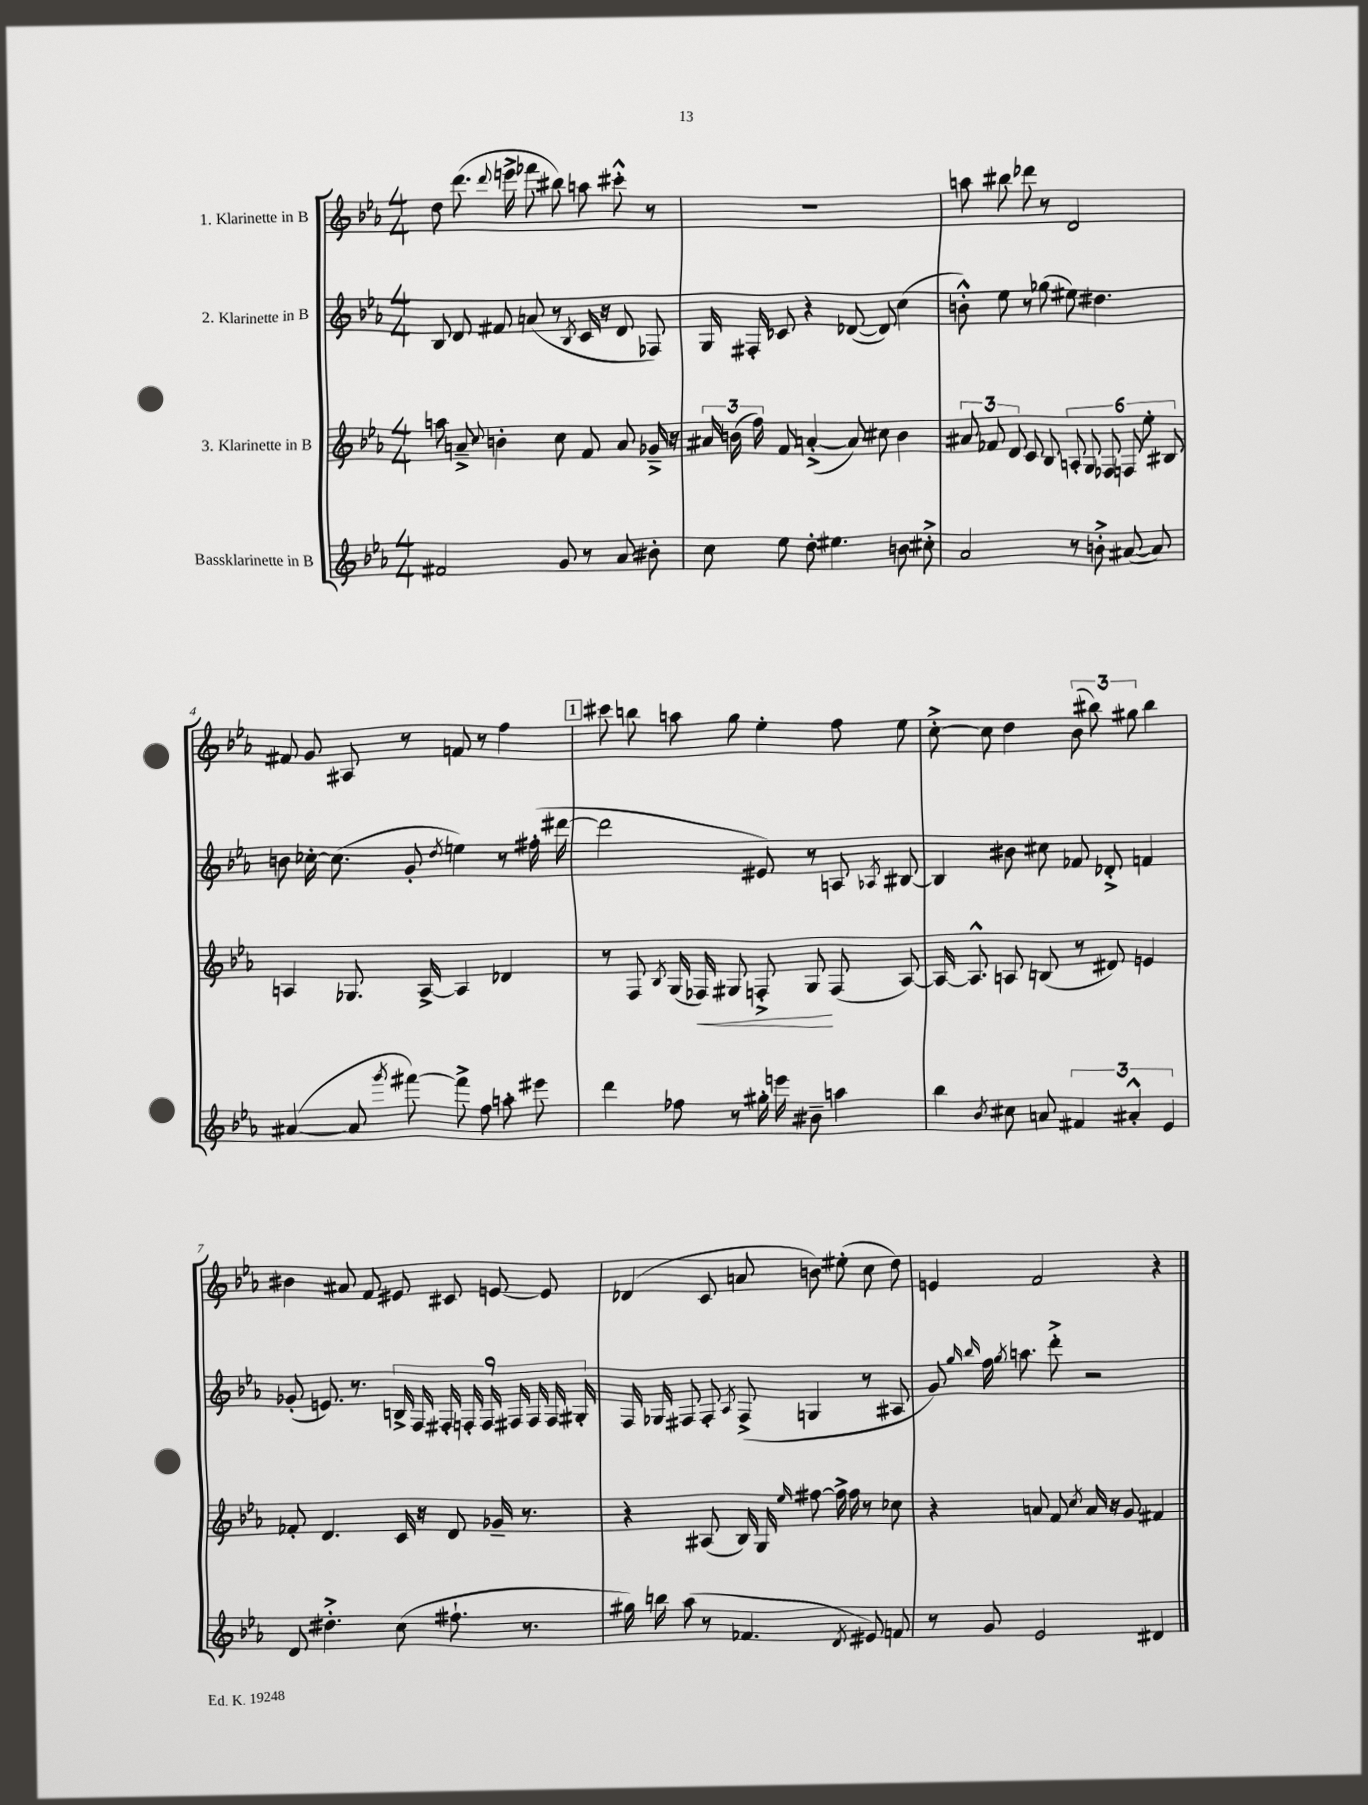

**kern	**kern	**kern	**kern
*staff4	*staff3	*staff2	*staff1
*clefG2	*clefG2	*clefG2	*clefG2
*k[b-e-a-]	*k[b-e-a-]	*k[b-e-a-]	*k[b-e-a-]
*M4/4	*M4/4	*M4/4	*M4/4
2f#	8aa	8B-	8dd
.	8a~^	8d	(8.ddd
.	8qqcc	.	.
.	4b'	8f#	.
.	.	.	8qqddd
.	.	.	16eee^
.	.	(8a	8fff-
8g	8cc	8r	8bb#)
.	.	8qB-	.
8r	8f	16c	8aa
.	.	16r	.
8a-	8a	8d	8ccc#'^^
8b#'	16g-~^	8F-)	8r
.	16r	.	.
=	=	=	=
8cc	24a#	16G	1r
.	(24b	.	.
.	.	16F#'	.
.	24ff)	.	.
8ee-	8f	8c-	.
8dd'	([4a'^	4r	.
4.ee#	.	.	.
.	8a])	([8d-	.
.	8cc#	8d-])	.
8b	4b	(4cc	.
8cc#'^	.	.	.
=	=	=	=
2a-	12a#	8b'^^)	8aa
.	12f-	.	.
.	.	8ee-	8bb#
.	12d	.	.
.	8c	8r	8ddd-
.	8B-	(8gg-	8r
8r	12A'	8ee#)	2d
.	12G	.	.
8b'^	.	4.dd#	.
.	12F-	.	.
([8a#	12F	.	.
.	12ee-'	.	.
8a#])	.	.	.
.	12B#	.	.
=	=	=	=
([4a#	4A	8b	8f#
.	.	[16cc-'	8g
.	.	(8.cc-]	.
8a#]	8.G-	.	8A#
8qggg	.	.	.
[8fff#)	.	8g'	8r
.	[16A^	.	.
.	.	8qdd	.
8fff#^]	4A]	4ee)	8f
8ff	.	.	8r
8aa'	4d-	8r	4ff
8eee#	.	(16ff#'	.
.	.	[16ddd#	.
=	=	=	=
4ddd	8r	2ddd#]	8ccc#
.	8F	.	8bb
.	8qB-	.	.
8ff-	(16G	.	8aa
.	16F-)	.	.
8r	8G#	.	8gg
16gg#'	8F'^	8e#)	4ee-'
16eee	.	.	.
8b#~	8G#	8r	.
4aa	(8F	8A	8ff
.	.	8qA-	.
.	[8A-)	[8B#	8ee-
=	=	=	=
4bb-	16A-_	4B#]	[8cc'^
.	8.A-^^]	.	.
.	.	.	8cc]
8qb-	.	.	.
8cc#	8A	8b#	4dd
8a	(8B	8cc#	.
6f#	8r	8f-	(12b-
.	.	.	12bb#)
.	8d#)	8d-'^	.
6a#'^^	.	.	12gg#
.	4e	4f	4bb#
6e-	.	.	.
=	=	=	=
8d	8f-'	(8g-'	4b#
4.dd#'^	4.d	8.e)	.
.	.	.	8a#
.	.	8.r	.
.	.	.	8f
(8cc	16c	18B^	8e#
.	.	18F	.
.	16r	.	.
.	.	18F#'	.
8.ff#`	8d	.	8c#
.	.	18F'	.
.	.	18F	.
.	16g-~	.	[8e
.	.	18F#	.
8.r	8.r	.	.
.	.	18F#	.
.	.	.	8e]
.	.	18F#	.
.	.	18G#'	.
=	=	=	=
16gg#)	4r	16F	(4d-
16bb	.	16G-	.
(8aa-	.	8F#	.
8r	(8A#	8F#'	8c
.	.	8qA-	.
4.f-	16B-)	(8F#^	8a
.	16G	.	.
.	16qqee-	.	.
.	[8ff#	4G	8b)
.	16ff#^]	.	(8ee#'
.	16ff#	.	.
8qd	.	.	.
8e#)	8r	8r	8cc
8f	8cc-	8A#	8dd)
=	=	=	=
8r	4r	8g)	4e
.	.	16qqgg	.
.	.	16qqbb-	.
8g	.	16ff	.
.	.	8qgg	.
.	.	8.aa	.
2e-	8a	.	2f
.	8f	8ddd'^	.
.	8qcc	.	.
.	16a	2r	.
.	16r	.	.
.	8g	.	.
4d#	4f#	.	4r
==	==	==	==
*-	*-	*-	*-
